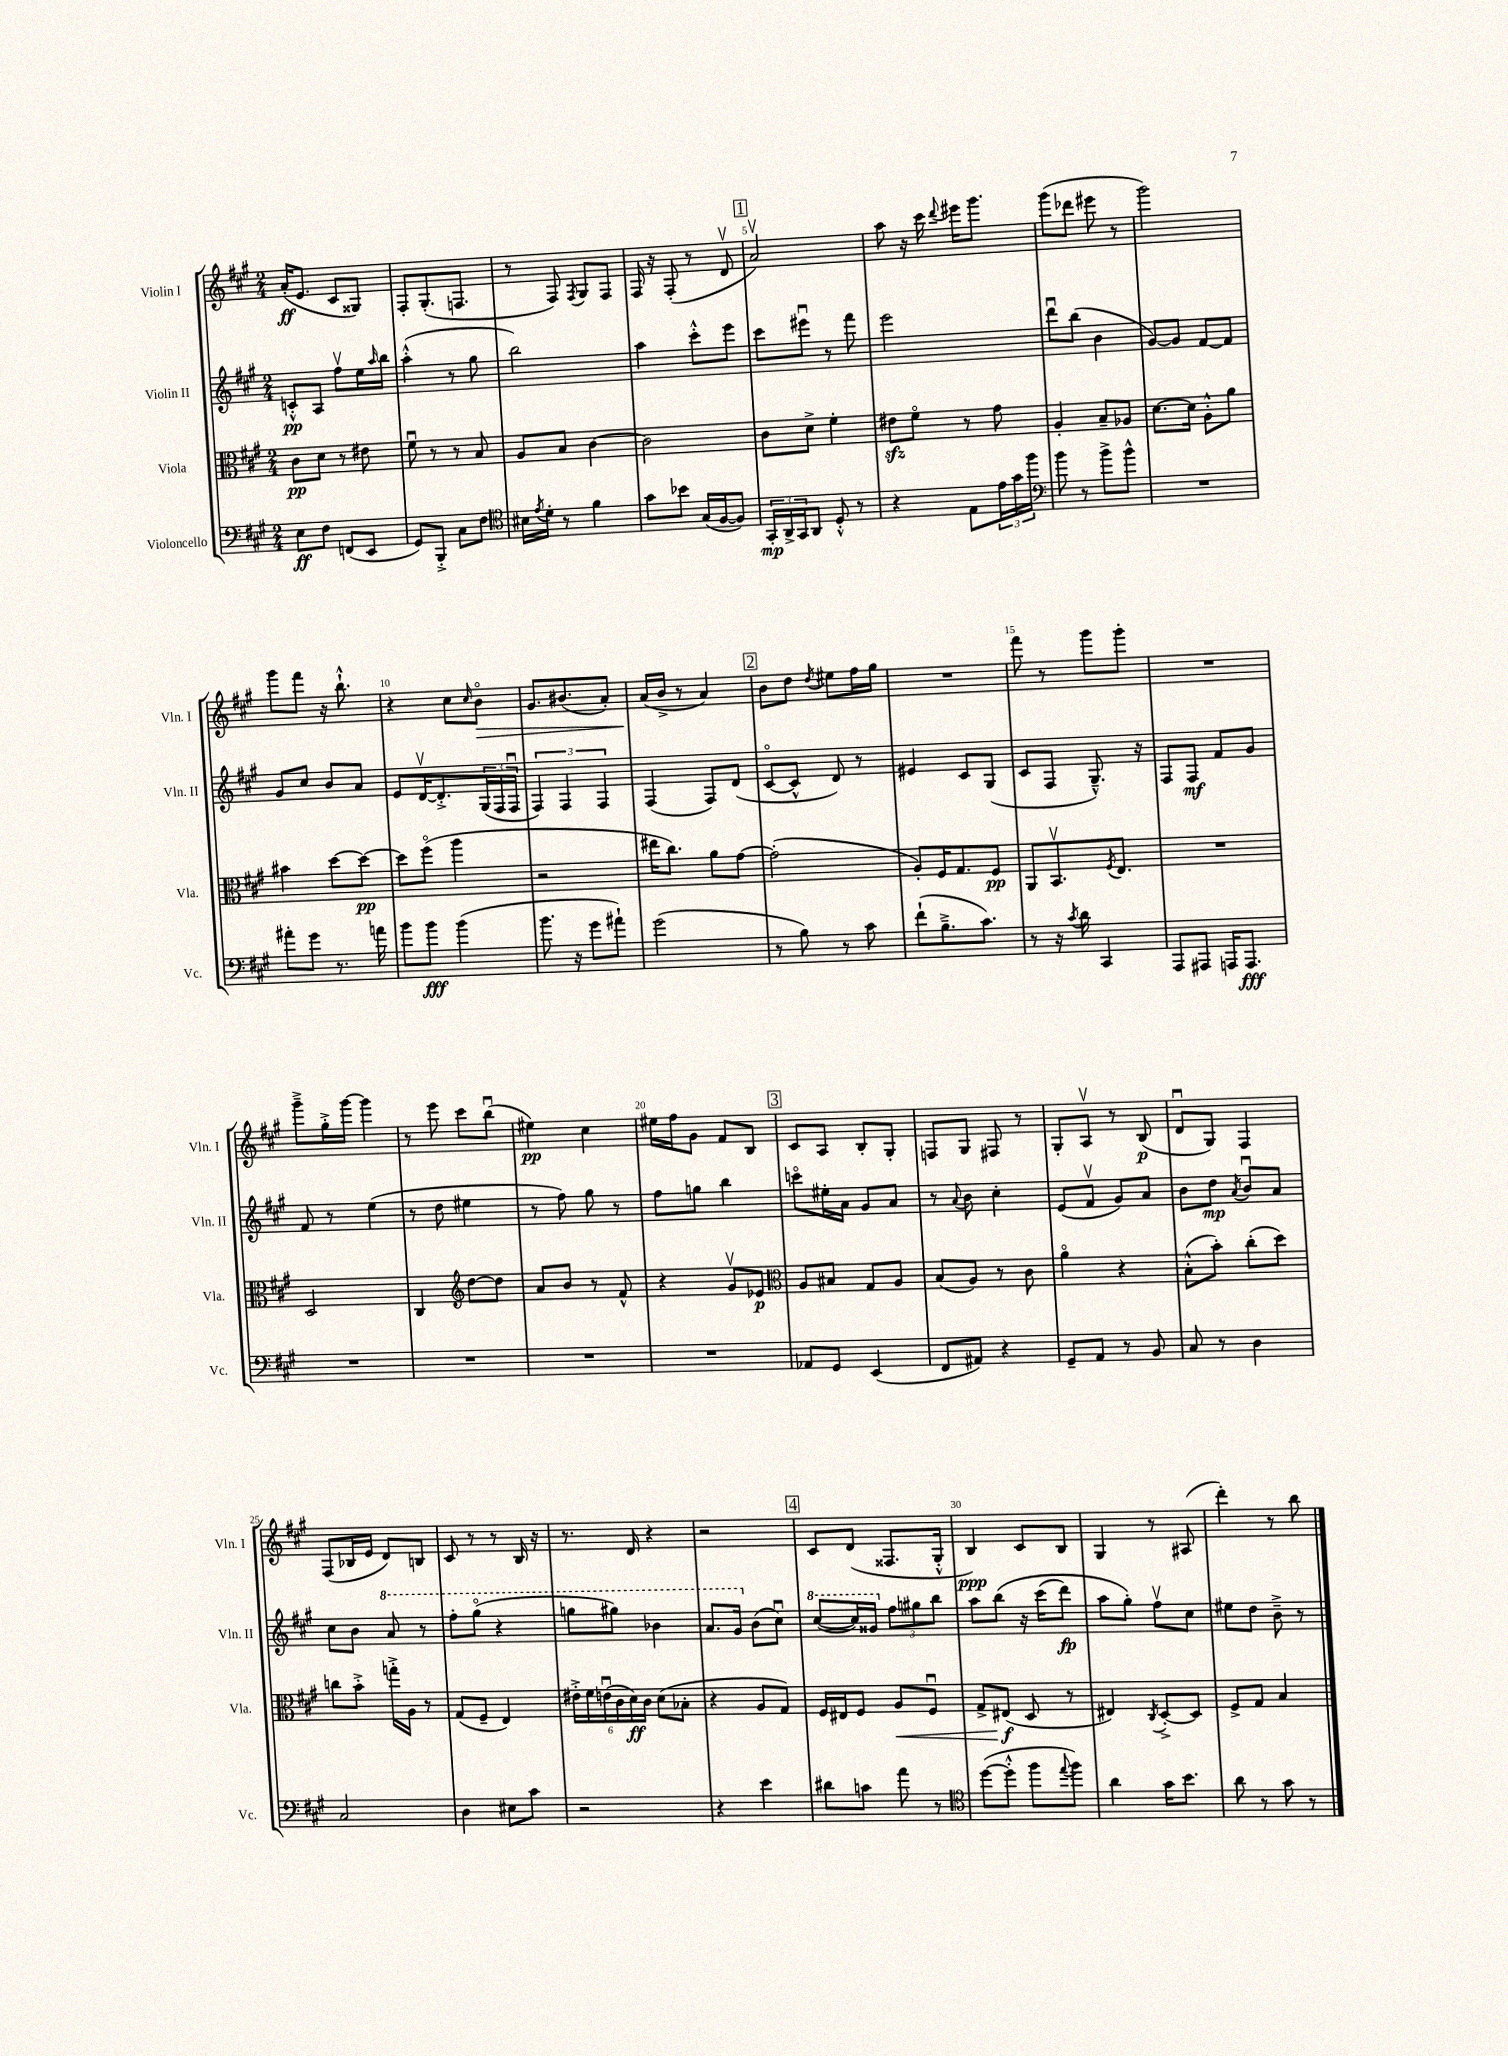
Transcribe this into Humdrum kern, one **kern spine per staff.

**kern	**kern	**kern	**kern
*staff4	*staff3	*staff2	*staff1
*clefF4	*clefC3	*clefG2	*clefG2
*k[f#c#g#]	*k[f#c#g#]	*k[f#c#g#]	*k[f#c#g#]
*M2/4	*M2/4	*M2/4	*M2/4
8E	8c#	8c'^^	(16a'
.	.	.	8.e
8F#	8d	8A	.
(8FF	8r	8ff#v	8c#
8EE	8e#	16ee	8G##)
.	.	16qqaa	.
.	.	16bb	.
=	=	=	=
8GG#)	8f#u	(4aa'^^	8F#'
8BBB'^	8r	.	(8.G#'
8C#	8r	8r	.
.	.	.	8.F
8F#	8B	8gg#	.
=	=	=	=
*clefC4	*	*	*
16B#	8A	2bb)	8r
8qe	.	.	.
16d'	.	.	.
8r	8B	.	8F#)
.	.	.	8qF#
4f#	[4c#	.	8G#
.	.	.	8F#
=	=	=	=
8g#	2c#]	4aa	16F#
.	.	.	16r
8b-	.	.	(8F#'
(16G#	.	8ccc#'^^	8r
[16F#	.	.	.
8F#])	.	8eee	8dv
=	=	=	=
24GG#'	8c#	8ccc#	2av)
24AA^	.	.	.
24GG#	.	.	.
8AA	8d^	8eee#u	.
8D'^^	4f#'	8r	.
8r	.	8fff#	.
=	=	=	=
4r	8e#	2eee	8aa
.	8f#o	.	16r
.	.	.	16ccc#
.	.	.	8qqddd
8E	8r	.	16eee#
.	.	.	8.ggg#
24e	8g#	.	.
24g#	.	.	.
24ff#	.	.	.
=	=	=	=
*clefF4	*	*	*
8b	4A'	8dddu	(8ggg#
8r	.	(8bb	8ddd-
8b^	8B~	4b	8eee#
8b^^	8A-	.	8r
=	=	=	=
2r	[8.d	[8g#)	2ggg#)
.	.	8g#]	.
.	16d]	.	.
.	8A'^^	[8f#	.
.	8a	8f#]	.
=	=	=	=
8a#'	4b#	8g#	8ggg#
8g#	.	8cc#	8fff#
8.r	[8dd	8b	16r
.	.	.	8.bb`^^
.	8dd_	8a	.
16a	.	.	.
=	=	=	=
8b	8dd]	8e	4r
8b	(8ff#o	[16dv	.
.	.	8.d'^]	.
(4b	4aa	.	8cc#
.	.	.	16qqcc#
.	.	(24G#	8bo
.	.	24F#	.
.	.	24F#u	.
=	=	=	=
8.b	2r	6F#)	8.g#
.	.	6F#	.
16r	.	.	(8.b#
8g#	.	.	.
.	.	6F#	.
8a#`)	.	.	8a')
=	=	=	=
(2g#	16ee#	(4F#	(16a
.	8.cc#)	.	16b^
.	.	.	8r
.	8a	8F#)	4a)
.	[8g#	(8d	.
=	=	=	=
8r	(2g#']	[8c#o	8b
8B)	.	8c#^^]	8dd
.	.	.	8qdd
8r	.	8d)	8ee#
8c#	.	8r	16ff#
.	.	.	16gg#
=	=	=	=
(8f#`	8A')	4e#	2r
8.B~^	16F#	.	.
.	8.G#	.	.
.	.	8c#	.
8.c#)	.	.	.
.	8F#	(8G#	.
=	=	=	=
8r	8AA	8c#	8fff#
16r	8.BBv	8F#	8r
8qc#	.	.	.
16d	.	.	.
4CC#	.	8.G#~^^)	8ggg#
.	8qF#	.	.
.	8.E	.	.
.	.	.	8ggg#'
.	.	16r	.
=	=	=	=
8AAA	2r	8F#	2r
8AAA#	.	8F#	.
16AAA	.	8f#	.
8.AAA	.	.	.
.	.	8g#	.
=	=	=	=
2r	2D	8f#	8ggg#~^
.	.	8r	16gg#'^
.	.	.	[16ggg#
.	.	(4ee	4ggg#]
=	=	=	=
2r	4C#	8r	8r
.	.	8dd	8eee
*	*clefG2	*	*
.	[8dd	4ee#	8ccc#
.	8dd]	.	(8bbu
=	=	=	=
2r	8a	8r	4ee#)
.	8b	8ff#)	.
.	8r	8gg#	4cc#
.	8f#^^	8r	.
=	=	=	=
2r	4r	8ff#	16ee#
.	.	.	16ff#
.	.	8gg	8g#
.	8g#v	4bb	8f#
.	8e-	.	8B
=	=	=	=
*	*clefC3	*	*
8AA-	8A	8ccco	8c#
8GG#	8B#	16ee#'	8A
.	.	16a	.
(4EE	8G#	8g#	8B'
.	8A	8a	8G#'
=	=	=	=
8FF#	(8B	8r	8F
.	.	8qqa	.
8AA#)	8A)	8b	8G#
4r	8r	4cc#'	8F#
.	8c#	.	8r
=	=	=	=
8GG#~	4ao	(8e	8G#'
8AA	.	8f#v	8Av
8r	4r	8g#)	8r
8BB	.	8a	(8B
=	=	=	=
8C#	(8B'^^	8b	8du
8r	8b')	8dd	8G#)
.	.	8qa	.
4D	(8cc#'	8bu	4F#
.	8dd)	8a	.
=	=	=	=
2C#	8cc	8cc#	(8F#
.	8b'^	8b	16B-
.	.	.	16e
.	16gg'^	8aa	8d)
.	16A	.	.
.	8r	8r	8B
=	=	=	=
4D	(8G#	8fff#'	8c#
.	8F#~	(8ggg#o	8r
8E#	4E)	4r	8r
8c#	.	.	16B
.	.	.	16r
=	=	=	=
2r	24e#'^	8ggg	8.r
.	24f#	.	.
.	(24eu	.	.
.	24c#	8ggg#)	.
.	24d)	.	.
.	.	.	16d
.	24c#	.	.
.	(8d	4bb-	4r
.	8B-'	.	.
=	=	=	=
4r	4r	8.aa	2r
.	.	16gg#	.
4e	8A	(8b	.
.	8G#)	8cc#u)	.
=	=	=	=
8d#	16F#	([8ccc#	8c#
.	16E#	.	.
8c	8F#	16ccc#])	(8d
.	.	16gg##	.
8a	8A	12ff#	8.F##
.	.	12gg#	.
8r	8F#u	.	.
.	.	12bb	.
.	.	.	16G#'^^
=	=	=	=
*clefC4	*	*	*
([8dd	8G#^	8aa	4B)
8dd'^^]	(8E#	&(8bb	.
8ff#	8D	16r	8c#
.	.	(16ccc#	.
8qqee	.	.	.
8ff#)	8r	8ddd)	8B
=	=	=	=
4a	4E#)	8aa	4G#
.	.	8gg#'&)	.
.	8qC#	.	.
16g#	[8D'^	8ff#v	8r
8.b	.	.	.
.	8D]	8cc#	(8A#
=	=	=	=
8a	8F#^	8ee#	4ddd')
8r	8G#	8dd	.
8g#	4B	8b~^	8r
8r	.	8r	8bb
==	==	==	==
*-	*-	*-	*-
